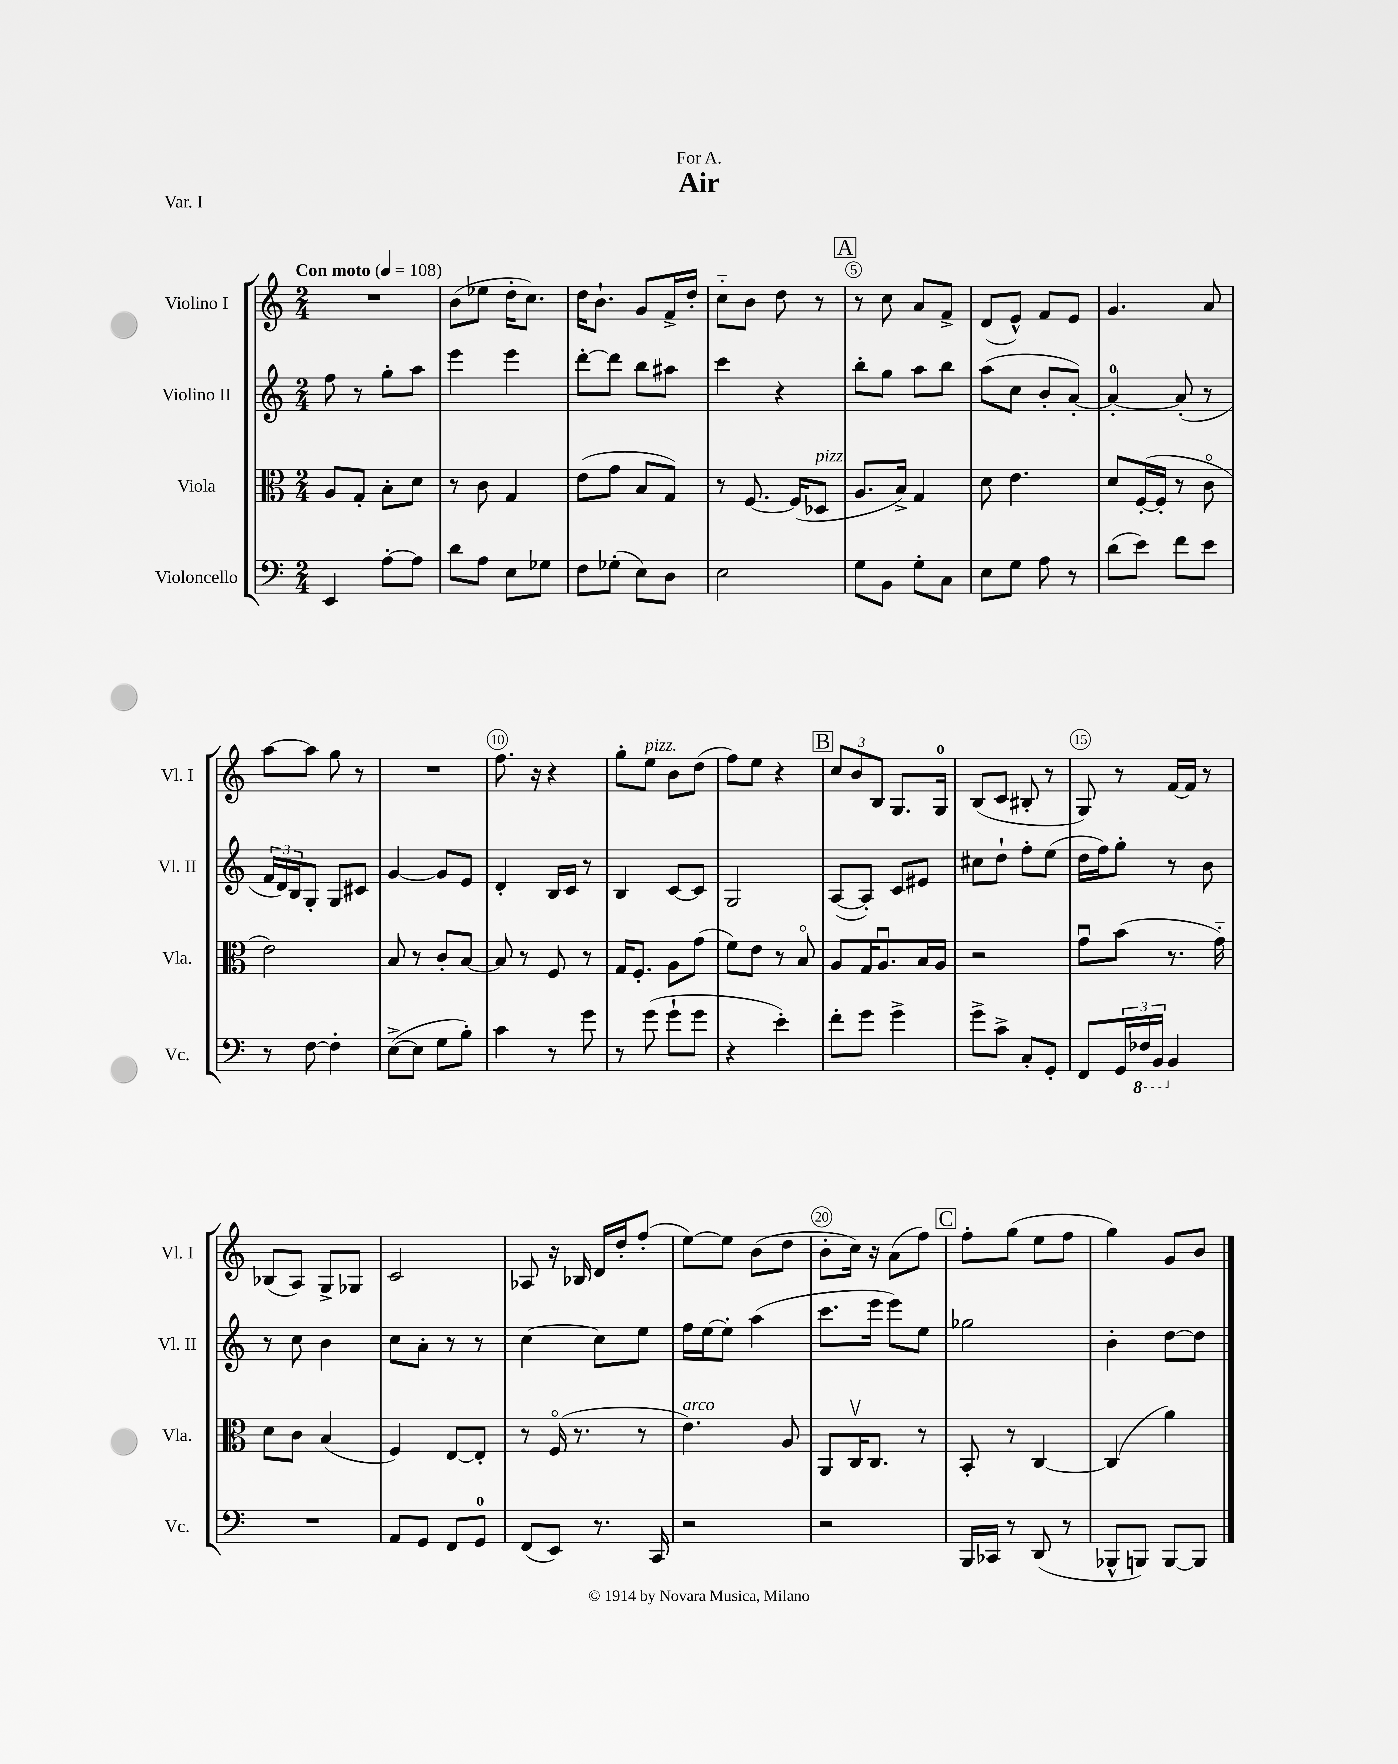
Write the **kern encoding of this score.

**kern	**kern	**kern	**kern
*staff4	*staff3	*staff2	*staff1
*clefF4	*clefC3	*clefG2	*clefG2
*k[]	*k[]	*k[]	*k[]
*M2/4	*M2/4	*M2/4	*M2/4
*MM108	*MM108	*MM108	*MM108
4EE	8A	8ff	2r
.	8G'	8r	.
[8A'	8B'	8gg'	.
8A]	8d	8aa	.
=	=	=	=
8d	8r	4eee	(8b
8A	8c	.	8ee-
8E	4G	4eee	16dd'
.	.	.	8.cc)
8G-	.	.	.
=	=	=	=
8F	(8e	[8ddd'	16dd
.	.	.	8.b`
(8G-'	8g	8ddd]	.
8E)	8B	8bb	8g
8D	8G)	8aa#	16f^
.	.	.	16dd'
=	=	=	=
2E	8r	4ccc	8cc'~
.	[8.F	.	8b
.	.	4r	8dd
.	(16F]	.	.
.	8D-	.	8r
=	=	=	=
8G	8.A	8bb'	8r
8BB	.	8gg	8cc
.	16B^)	.	.
8G'	4G	8aa	8a
8C	.	8bb	8f^
=	=	=	=
8E	8d	(8aa	(8d
8G	4.e	8cc	8e^^)
8A	.	8b'	8f
8r	.	[8a')	8e
=	=	=	=
(8d	8d	4a'_	4.g
8e)	([16F'	.	.
.	16F']	.	.
8f	8r	(8a']	.
8e	8co	8r	8a
=	=	=	=
8r	2e)	24f	[8aa
.	.	24d)	.
.	.	24B	.
[8F	.	8G'	8aa]
4F']	.	8G	8gg
.	.	8c#	8r
=	=	=	=
([8E^	8B	[4g	2r
8E]	8r	.	.
8G	8c'	8g]	.
8B')	[8B	8e	.
=	=	=	=
4c	8B]	4d'	8.ff
.	8r	.	.
.	.	.	16r
8r	8F	16B	4r
.	.	16c	.
8g	8r	8r	.
=	=	=	=
8r	16G	4B	8gg'
.	8.F'	.	.
(8g	.	.	8ee
8g`	8A	[8c	8b
8g	(8g	8c]	(8dd
=	=	=	=
4r	8f)	2G	8ff)
.	8e	.	8ee
4e')	8r	.	4r
.	8Bo	.	.
=	=	=	=
8f'	8A	([8A	12cc
.	.	.	12b
8g	16G	8A'])	.
.	.	.	12B
.	8.Au	.	.
4g^	.	8c	8.G
.	16B	8e#	.
.	16A	.	16G
=	=	=	=
8g^	2r	8cc#	(8B
8c^	.	8dd`	8c
8C'	.	8ff'	8B#'
8GG'	.	(8ee	8r
=	=	=	=
8FF	8gu	16dd	8G)
.	.	16ff)	.
24GG	(8b	8gg'	8r
24FF-	.	.	.
24BBB	.	.	.
4BB	8.r	8r	[16f
.	.	.	16f]
.	.	8b	8r
.	16g'~)	.	.
=	=	=	=
2r	8d	8r	(8B-
.	8c	8cc	8A)
.	(4B	4b	8G^
.	.	.	8G-
=	=	=	=
8AA	4F)	8cc	2c
8GG	.	8a'	.
8FF	[8E	8r	.
8GG	8E']	8r	.
=	=	=	=
(8FF	8r	[4cc	8A-
8EE)	(16Fo	.	16r
.	8.r	.	16B-
8.r	.	8cc]	16d
.	.	.	16dd'
.	8r	8ee	(8ff'
16CC	.	.	.
=	=	=	=
2r	4.e)	16ff	[8ee)
.	.	[16ee	.
.	.	8ee']	8ee]
.	.	(4aa	(8b
.	8A	.	8dd
=	=	=	=
2r	8AA	8.ccc	8b'
.	16Cv	.	16cc)
.	8.C	16eee	16r
.	.	8eee)	(8a
.	8r	8ee	8ff)
=	=	=	=
16BBB	8BB'	2gg-	8ff'
16CC-	.	.	.
8r	8r	.	(8gg
(8DD	[4C	.	8ee
8r	.	.	8ff
=	=	=	=
8BBB-^^	(4C]	4b'	4gg)
8BBB)	.	.	.
[8BBB	4a)	[8dd	8g
8BBB]	.	8dd]	8b
==	==	==	==
*-	*-	*-	*-
